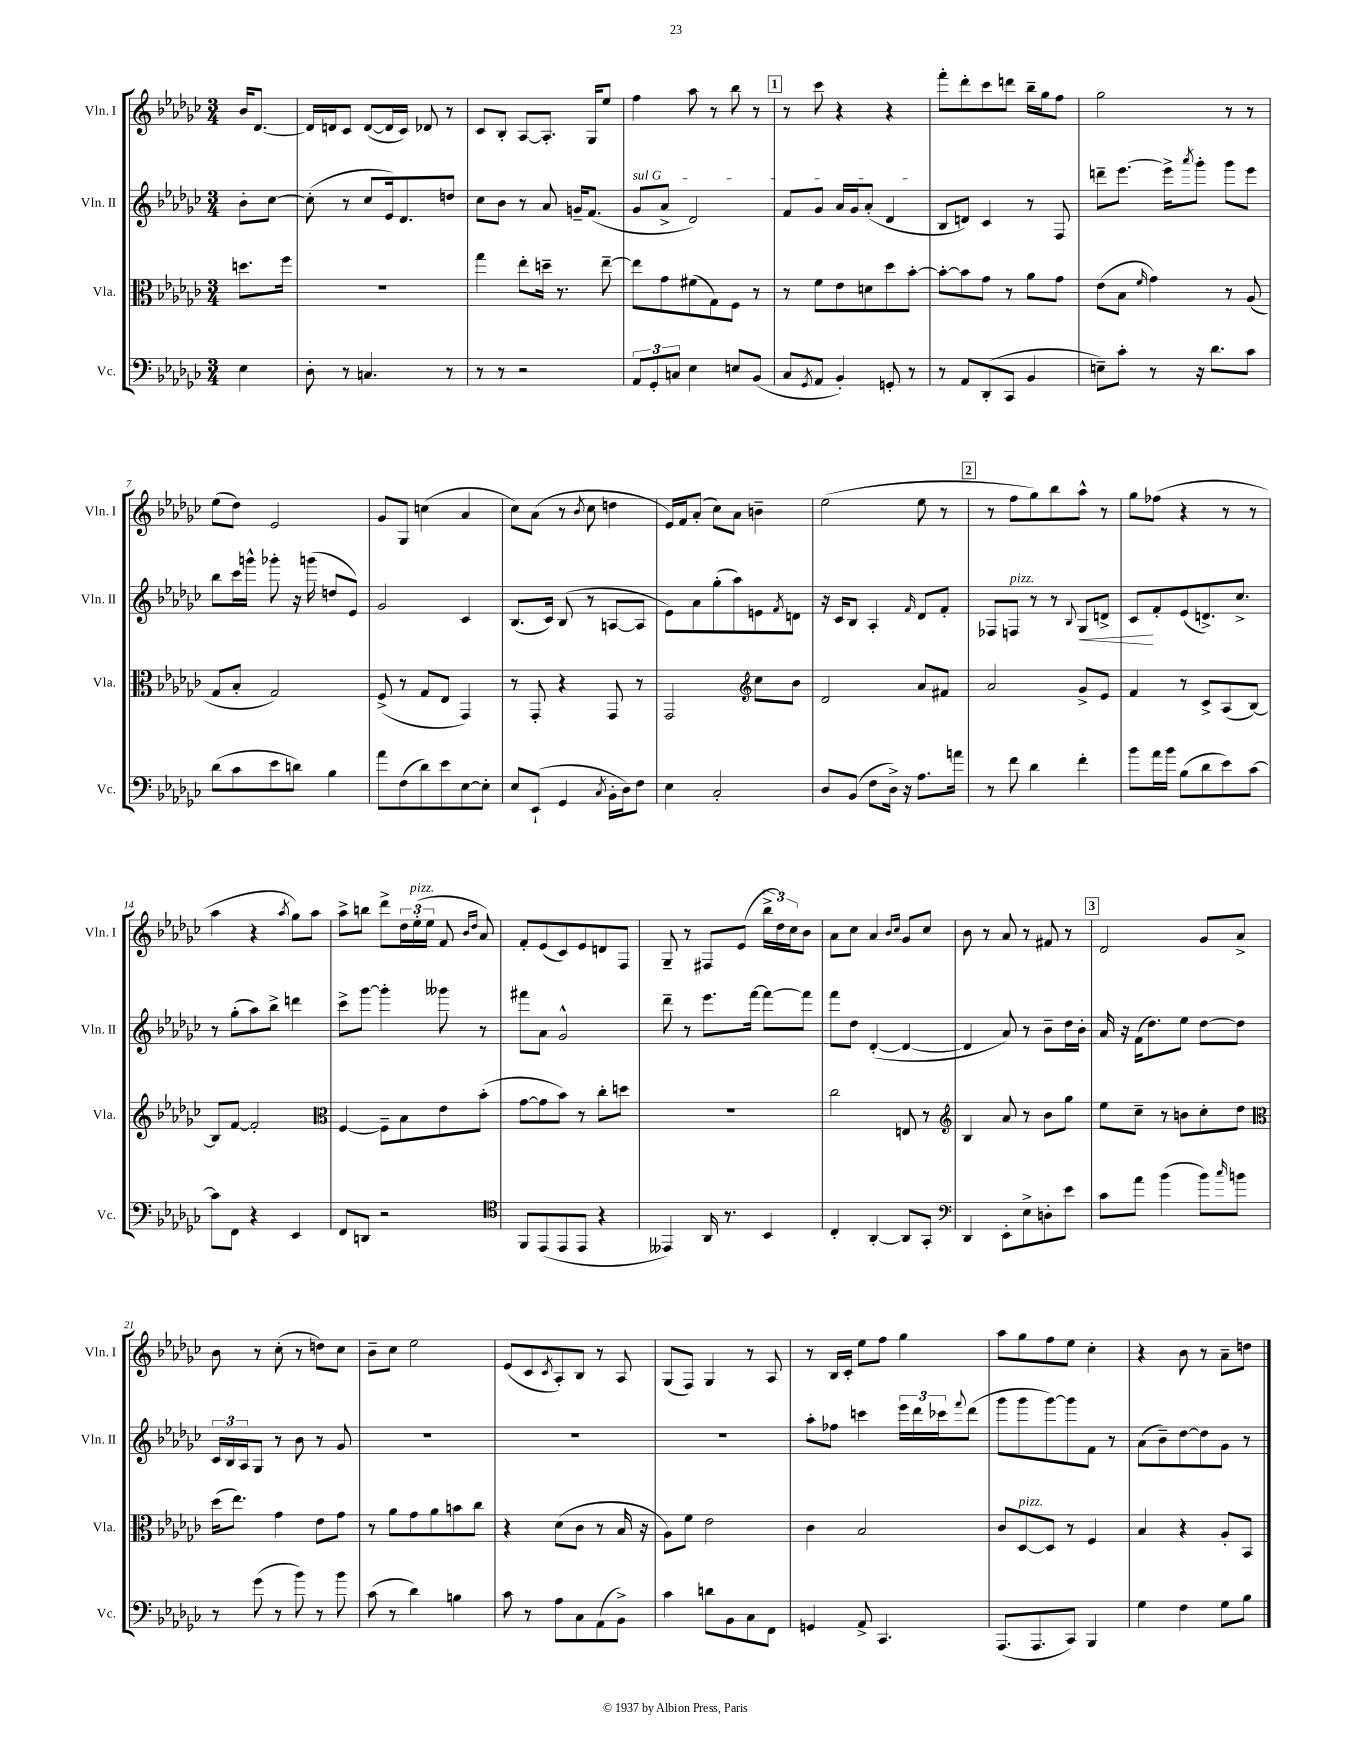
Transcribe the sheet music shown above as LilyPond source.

<<
\new StaffGroup <<
\new Staff = "s0" \with { instrumentName = "Vln. I" shortInstrumentName = "Vln. I" } {
    \clef treble \key ges \major \numericTimeSignature \time 3/4 \partial 4
    bes'16 des'8.~ |
    des'16 d'16 ces'8 d'8~( d'16 ces'16) des'8 r8 |
    ces'8 bes8-. aes8~ aes8.-. ges16 ees''8 |
    f''4 aes''8 r8 bes''8 r8 |
    \mark \markup { \box "1" } r8 ces'''8 r4 r4 |
    f'''8-. des'''8-. ces'''8 d'''8 bes''16-- ges''16 f''8 |
    ges''2 r8 r8 |
    ees''8( des''8) ees'2 |
    ges'8 ges8 c''4( aes'4 |
    ces''8) aes'8( r8 \acciaccatura { bes'8 } ces''8 d''4 |
    ees'16) f'16 aes'8-.( ces''8) aes'8 b'4-- |
    ees''2( ees''8 r8 |
    \mark \markup { \box "2" } r8 f''8 ges''8) bes''8 aes''8-^ r8 |
    ges''8 fes''8( r4 r8 r8 |
    aes''4 r4 \acciaccatura { aes''8 } ges''8) aes''8 |
    aes''8-> b''8 des'''8-> \tuplet 3/2 { des''16 ees''16-.^\markup { \italic "pizz." }( ees''16 } f'8 \grace { bes'16 des''16 } aes'8) |
    f'8-. ees'8( ces'8) ees'8 d'8 f8 |
    ges8-- r8 fis8 ees'8( \tuplet 3/2 { bes''16-> des''16) ces''16 } bes'8 |
    aes'8 ces''8 aes'4 \grace { bes'16 ces''16 } ges'8 ces''8 |
    bes'8 r8 aes'8 r8 fis'8 r8 |
    \mark \markup { \box "3" } des'2 ges'8 aes'8-> |
    bes'8 r8 ces''8-.( r8 d''8) ces''8 |
    bes'8-- ces''8 ees''2 |
    ees'8( ces'8 \acciaccatura { ces'8 } aes8-.) bes8 r8 aes8 |
    ges8( f8) ges4 r8 aes8 |
    r8 bes16 ces'16-. ees''8 f''8 ges''4 |
    aes''8 ges''8 f''8 ees''8 ces''4-. |
    r4 bes'8 r8 aes'8-- d''8 \bar "|." |
}
\new Staff = "s1" \with { instrumentName = "Vln. II" shortInstrumentName = "Vln. II" } {
    \clef treble \key ges \major \numericTimeSignature \time 3/4 \partial 4
    bes'8-. ces''8~ |
    ces''8-.( r8 ces''8 ees'16) des'8. d''8 |
    ces''8 bes'8 r8 aes'8 g'16-- f'8.( |
    \once \override TextSpanner.bound-details.left.text = \markup { \italic "sul G" } ges'8\startTextSpan aes'8-> des'2) |
    \mark \markup { \box "1" } f'8 ges'8 aes'16 ges'16 aes'8-.( des'4\stopTextSpan |
    bes8 d'8) ces'4 r8 f8 |
    d'''8-- ees'''8.~ ees'''16-> \acciaccatura { aes'''8 } ges'''8-. ges'''8 ees'''8 |
    bes''8 ces'''16 g'''16-^ ges'''8-. r16 g'''16( d''8 ees'8) |
    ges'2 ces'4 |
    bes8.( ces'16) bes8( r8 a8~ a8 |
    ees'8) aes'8 ges''8-.( aes''8) e'8 \acciaccatura { f'8 } d'8 |
    r16 ces'16 bes8 aes4-. \grace { f'16 } des'8 f'8-. |
    \mark \markup { \box "2" } fes8 f8^\markup { \italic "pizz." } r8 r8 \appoggiatura { bes8 } ges8\< d'8-> |
    ces'8\! f'8-. ees'8( d'8.->) ces''8.-> |
    r8 ges''8-.( aes''8) bes''8-> d'''4 |
    ces'''8-> ges'''8~ ges'''4-. geses'''8 r8 |
    fis'''8 aes'8 ges'2-^ |
    des'''8-- r8 ees'''8. f'''16~ f'''8~ f'''8 |
    f'''8 des''8 des'4~-.( des'4~ |
    des'4 aes'8) r8 bes'8-- des''16 bes'16-. |
    \mark \markup { \box "3" } aes'16 r16 f'16( des''8.) ees''8 des''8~ des''8 |
    \tuplet 3/2 { ces'16 bes16 aes16 } ges8 r8 bes'8 r8 ges'8 |
    R2. |
    R2. |
    R2. |
    aes''8-. fes''8 c'''4 \tuplet 3/2 { ees'''16 des'''16 ces'''16 } \appoggiatura { f'''8 } des'''8( |
    ges'''8 ges'''8 ges'''8~) ges'''8 f'8 r8 |
    aes'8( bes'8--) des''8~ des''8 ges'8 r8 \bar "|." |
}
\new Staff = "s2" \with { instrumentName = "Vla." shortInstrumentName = "Vla." } {
    \clef alto \key ges \major \numericTimeSignature \time 3/4 \partial 4
    d''8. f''16 |
    R2. |
    ges''4 ees''8-. d''16-- r8. ees''8~-- |
    ees''8 ges'8 fis'8( ges8) f8 r8 |
    \mark \markup { \box "1" } r8 f'8 ees'8 d'8 des''8 bes'8~-. |
    bes'8~-. bes'8 ges'8 r8 aes'8 ges'8 |
    ees'8( bes8 \grace { f'16 } ges'4) r8 aes8( |
    ges8 bes8-. ges2) |
    f8->( r8 ges8 ees8 ges,4) |
    r8 ges,8-. r4 ges,8 r8 |
    ges,2 \clef treble ces''8 bes'8 |
    des'2 aes'8 fis'8 |
    \mark \markup { \box "2" } aes'2 ges'8-> ees'8 |
    f'4 r8 ces'8-> aes8( bes8~) |
    bes8 f'8~ f'2-. |
    \clef alto f4~ f8-- bes8 ees'8 bes'8-.( |
    ges'8~ ges'8 bes'8) r8 ces''8-. d''8 |
    R2. |
    ces''2 e8 r8 |
    \clef treble bes4 aes'8 r8 bes'8 ges''8 |
    \mark \markup { \box "3" } ees''8 ces''8-- r8 b'8 ces''8-. des''8 |
    \clef alto des''16( ees''8.) ges'4 ees'8 ges'8 |
    r8 aes'8 ges'8 aes'8 b'8 ces''8 |
    r4 des'8( ces'8 r8 bes16 r16 |
    aes8) f'8 ees'2 |
    ces'4 bes2 |
    ces'8 des8~^\markup { \italic "pizz." } des8 r8 f4 |
    bes4 r4 aes8-. bes,8 \bar "|." |
}
\new Staff = "s3" \with { instrumentName = "Vc." shortInstrumentName = "Vc." } {
    \clef bass \key ges \major \numericTimeSignature \time 3/4 \partial 4
    ees4 |
    des8-. r8 c4. r8 |
    r8 r8 r2 |
    \tuplet 3/2 { aes,8 ges,8-. c8 } ees4 e8 bes,8( |
    \mark \markup { \box "1" } ces8 \acciaccatura { ges,8 } aes,8 bes,4-.) g,8-. r8 |
    r8 aes,8 des,8-.( ces,8 bes,4 |
    e8--) ces'8-. r8 r16 des'8. ces'8 |
    des'8( ces'8 ees'8 d'8) bes4 |
    aes'8 f8( des'8) ees'8 ees8~ ees8-. |
    ees8 ees,8-!( ges,4 \acciaccatura { ces8 } bes,16-. des16) f8 |
    ees4 ces2-. |
    des8 bes,8( f8 des16->) r16 aes8. a'16 |
    \mark \markup { \box "2" } r8 f'8 des'4 f'4-. |
    bes'8 aes'16 bes'16 bes8( des'8 ees'8) ces'8~ |
    ces'8 f,8 r4 ees,4 |
    f,8 d,8 r2 |
    \clef tenor f,8 ees,8( ees,8 ees,8 r4 |
    eeses,4) aes,16 r8. bes,4 |
    ces4-. aes,4~-. aes,8 ges,8-. |
    \clef bass des,4 ees,8-. ees8-> d8-. ees'8 |
    \mark \markup { \box "3" } ces'8 aes'8 bes'4( bes'8) \grace { ces''16 } b'8 |
    r8 ges'8( r8 bes'8) r8 bes'8 |
    ces'8( r8 des'4) b4 |
    ces'8 r8 aes8 ces8 aes,8( bes,8->) |
    ces'4 d'8 bes,8 ces8 f,8 |
    g,4 aes,8-> ces,4. |
    aes,,8.( aes,,8. ces,8) bes,,4 |
    ges4 f4 ges8 bes8 \bar "|." |
}
>>
>>
